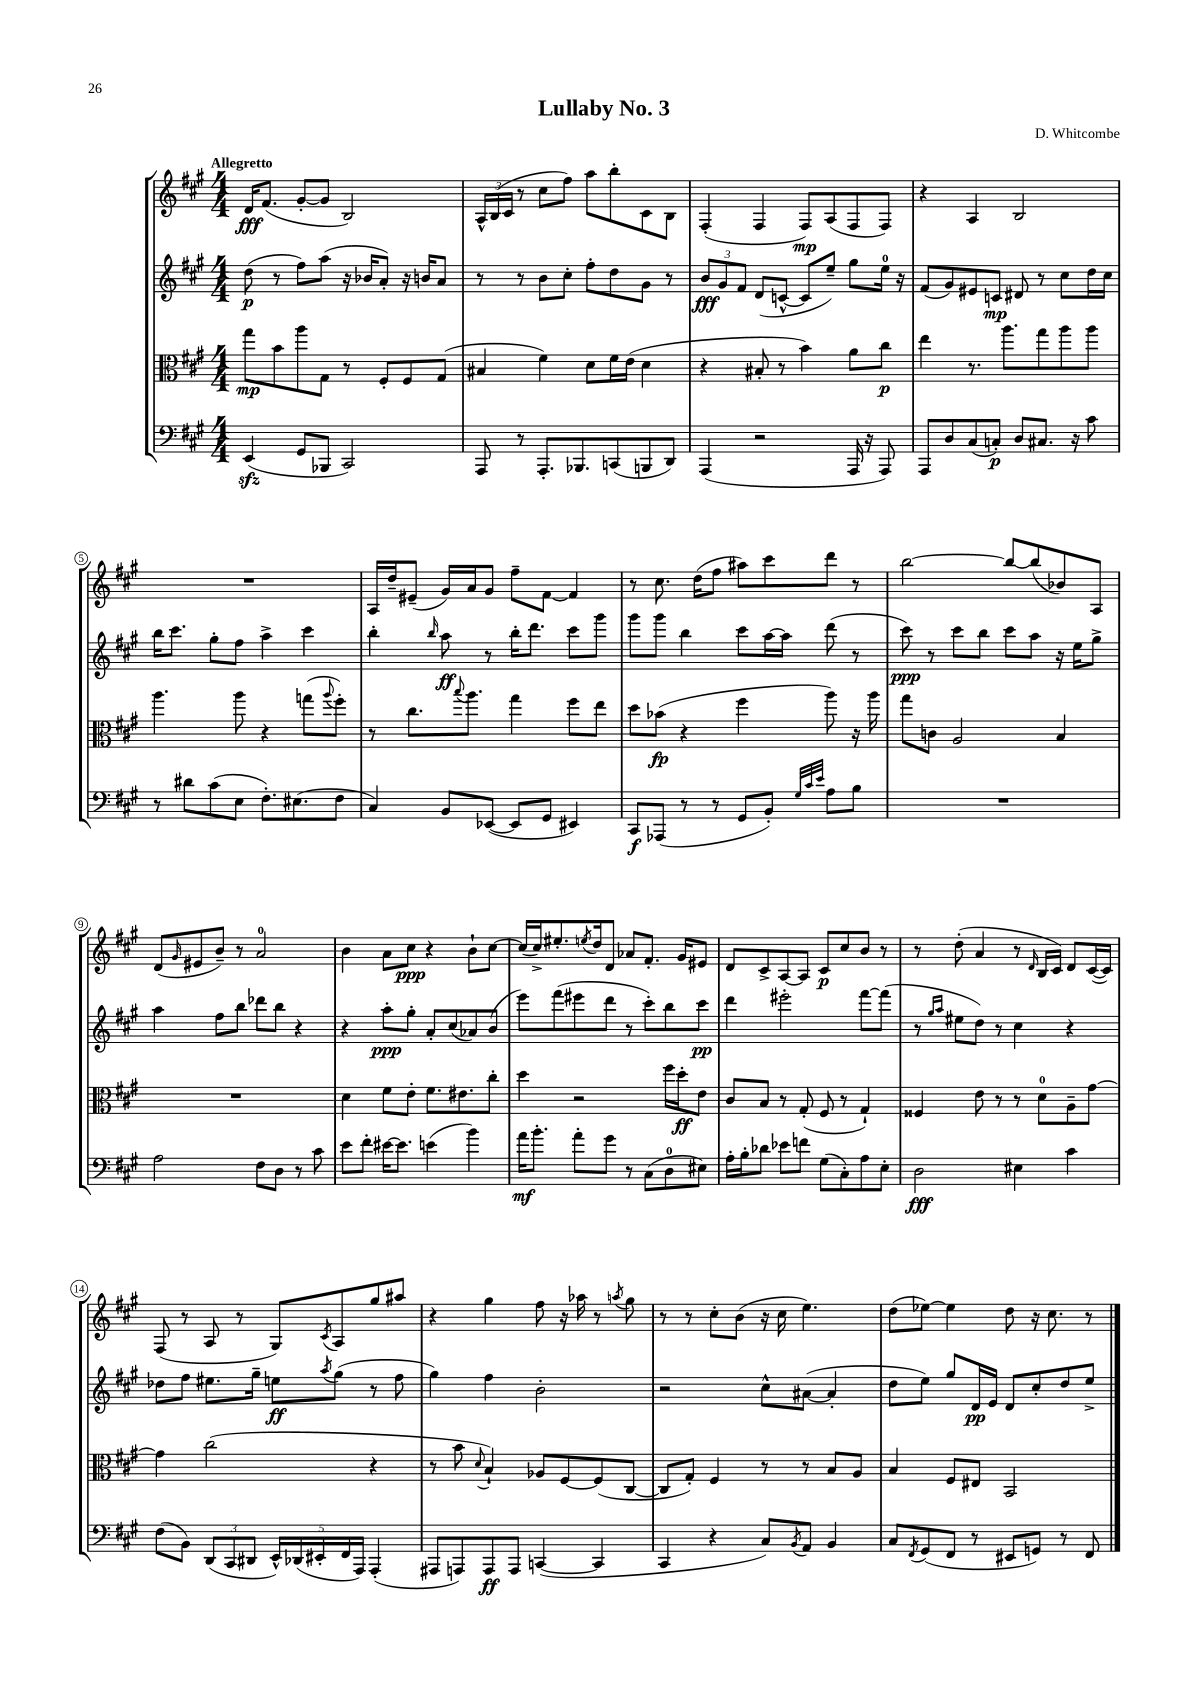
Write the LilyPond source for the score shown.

\header { title = "Lullaby No. 3" composer = "D. Whitcombe" }
<<
\new StaffGroup <<
\new Staff = "s0" {
    \clef treble \key a \major \numericTimeSignature \time 4/4 \tempo "Allegretto"
    d'16\fff fis'8.( gis'8~-. gis'8 b2) |
    \tuplet 3/2 { a16-^ b16( cis'16 } r8 cis''8 fis''8) a''8 b''8-. cis'8 b8 |
    fis4-.( fis4 fis8\mp) a8( fis8 fis8) |
    r4 a4 b2 |
    R1 |
    a16 d''16-- eis'8--( gis'16) a'16 gis'8 fis''8-- fis'8~ fis'4 |
    r8 cis''8. d''16( fis''8 ais''8) cis'''8 d'''8 r8 |
    b''2~ b''8~ b''8( bes'8) a8 |
    d'8( \grace { gis'16 } eis'8 b'8--) r8 a'2-0 |
    b'4 a'8 cis''8\ppp r4 b'8-! cis''8~ |
    cis''16( cis''16->) eis''8.-. \acciaccatura { e''8 } d''16 d'8 aes'8 fis'8.-. gis'16 eis'8 |
    d'8 cis'8-> a8~ a8 cis'8\p cis''8 b'8 r8 |
    r8 d''8-.( a'4 r8 \grace { d'16 } b16 cis'16) d'8 cis'16~( cis'16) |
    fis8( r8 a8 r8 gis8) \acciaccatura { cis'8 } a8 gis''8 ais''8 |
    r4 gis''4 fis''8 r16 aes''16 r8 \acciaccatura { a''8 } gis''8 |
    r8 r8 cis''8-. b'8( r16 cis''16 e''4.) |
    d''8( ees''8~) ees''4 d''8 r16 cis''8. r8 \bar "|." |
}
\new Staff = "s1" {
    \clef treble \key a \major \numericTimeSignature \time 4/4
    d''8\p( r8 fis''8) a''8( r16 bes'16 a'8-.) r16 b'16 a'8 |
    r8 r8 b'8 cis''8-. fis''8-. d''8 gis'8 r8 |
    \tuplet 3/2 { b'8\fff gis'8 fis'8 } d'8( c'8~-^ c'8 e''8--) gis''8 e''16-0 r16 |
    fis'8( gis'8) eis'8 c'8\mp dis'8 r8 cis''8 d''16 cis''16 |
    b''16 cis'''8. gis''8-. fis''8 a''4-> cis'''4 |
    b''4-. \grace { b''16 } a''8\ff r8 b''16-. d'''8. cis'''8 gis'''8 |
    gis'''8 gis'''8 b''4 cis'''8 a''16~ a''16 d'''8( r8 |
    cis'''8\ppp) r8 cis'''8 b''8 cis'''8 a''8 r16 e''16 gis''8-> |
    a''4 fis''8 b''8 des'''8 b''8 r4 |
    r4 a''8-.\ppp gis''8-. a'8-. cis''8( aes'8) b'8( |
    e'''8) fis'''8( eis'''8 d'''8 r8 cis'''8-.) b''8 cis'''8\pp |
    d'''4 eis'''2-. fis'''8~ fis'''8( |
    r8 \grace { gis''16 a''16 } eis''8 d''8) r8 cis''4 r4 |
    des''8 fis''8 eis''8. gis''16-- e''8\ff \acciaccatura { a''8 } gis''8( r8 fis''8 |
    gis''4) fis''4 b'2-. |
    r2 cis''8-^ ais'8~( ais'4-. |
    d''8 e''8) gis''8 d'16\pp e'16 d'8 cis''8-. d''8 e''8-> \bar "|." |
}
\new Staff = "s2" {
    \clef alto \key a \major \numericTimeSignature \time 4/4
    gis''8\mp b'8 a''8 gis8 r8 fis8-. fis8 gis8( |
    bis4 fis'4) d'8 fis'16 e'16( d'4 |
    r4 bis8-. r8 b'4) a'8 cis''8\p |
    e''4 r8. a''8. gis''8 a''8 a''8 |
    a''4. a''8 r4 g''8( \appoggiatura { a''8 } fis''8-.) |
    r8 cis''8. \appoggiatura { b''8 } a''8. gis''4 fis''8 e''8 |
    d''8 bes'8\fp( r4 fis''4 a''8) r16 a''16 |
    gis''8 c'8 a2 b4 |
    R1 |
    d'4 fis'8 e'8-. fis'8. eis'8. cis''8-. |
    d''4 r2 fis''16 d''16-.\ff e'8 |
    cis'8 b8 r8 gis8-.( fis8 r8 gis4-!) |
    fisis4 e'8 r8 r8 d'8-0 a8-- gis'8~ |
    gis'4 cis''2( r4 |
    r8 b'8 \appoggiatura { d'8 } b4-!) aes8 fis8~ fis8( cis8~ |
    cis8 gis8-.) fis4 r8 r8 b8 a8 |
    b4 fis8 eis8 b,2 \bar "|." |
}
\new Staff = "s3" {
    \clef bass \key a \major \numericTimeSignature \time 4/4
    e,4\sfz( gis,8 bes,,8 cis,2) |
    a,,8 r8 a,,8.-. bes,,8. c,8( b,,8 d,8) |
    a,,4( r2 a,,16 r16 a,,8) |
    a,,8 d8 cis8( c8-.\p) d8 cis8. r16 cis'8 |
    r8 dis'8 cis'8( e8 fis8.-.) eis8.( fis8 |
    cis4) b,8 ees,8~( ees,8 gis,8 eis,4) |
    cis,8\f aes,,8( r8 r8 gis,8 b,8-.) \grace { gis32 cis'32 e'32 } a8 b8 |
    R1 |
    a2 fis8 d8 r8 cis'8 |
    e'8 fis'8-. eis'16~ eis'8. e'4( b'4) |
    a'16\mf b'8.-. a'8-. gis'8 r8 cis8( d8-0 eis8) |
    a16-. b16-. des'8 ees'8 f'8 gis8( cis8-.) a8 e8-. |
    d2\fff eis4 cis'4 |
    fis8( b,8) \tuplet 3/2 { d,8( cis,8 dis,8 } \tuplet 5/4 { e,16-^) des,16( eis,16-. fis,16 a,,16) } a,,4-.( |
    ais,,8 a,,8) a,,8\ff a,,8 c,4~( c,4 |
    cis,4 r4 cis8) \acciaccatura { b,8 } a,8 b,4 |
    cis8 \acciaccatura { fis,8 } gis,8( fis,8 r8 eis,8 g,8) r8 fis,8 \bar "|." |
}
>>
>>
\layout { \context { \Score \override BarNumber.stencil = #(make-stencil-circler 0.1 0.3 ly:text-interface::print) } }
